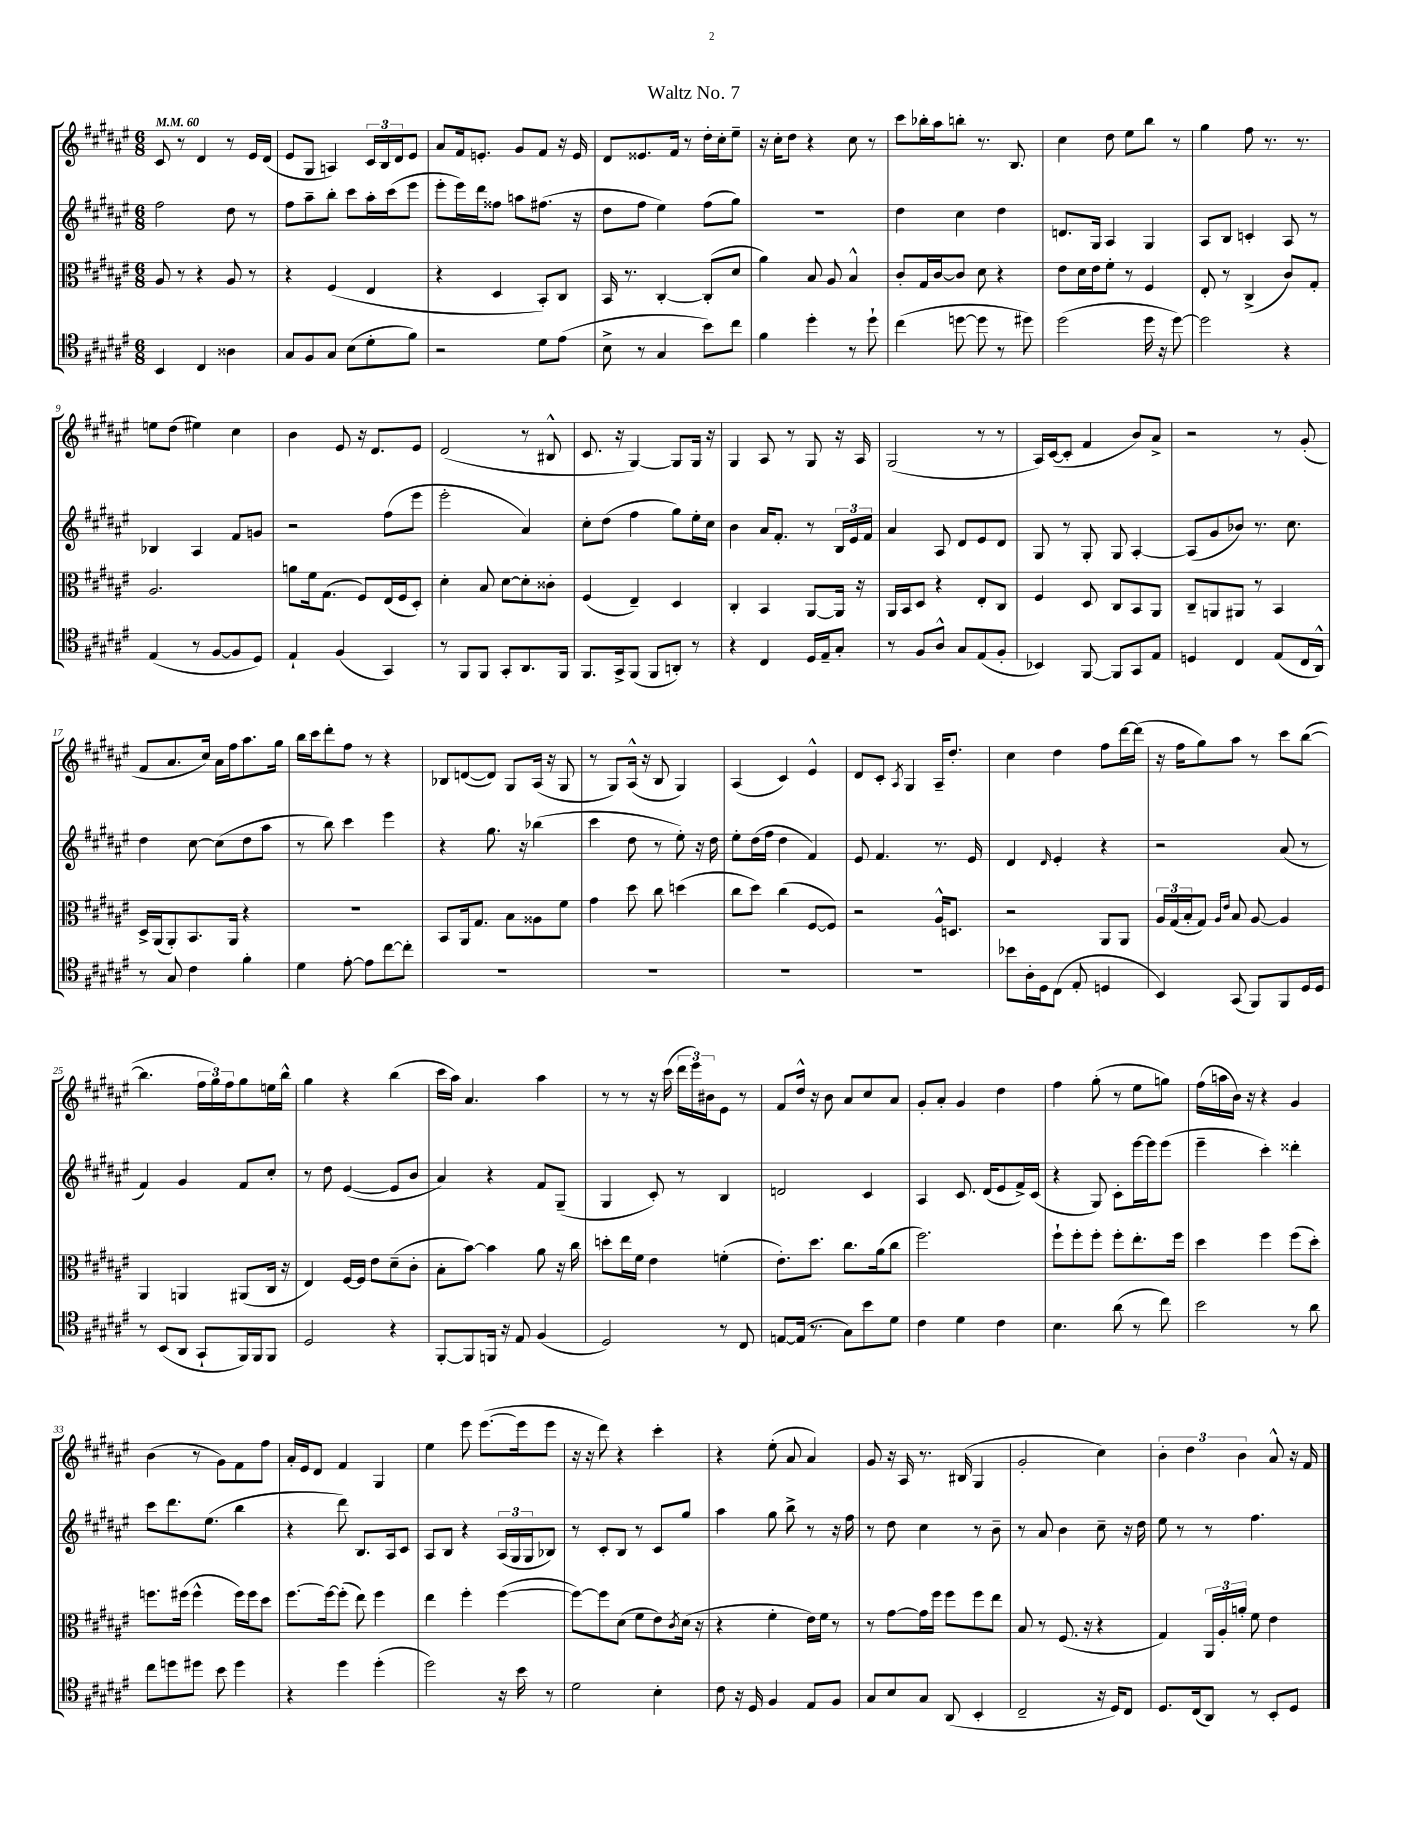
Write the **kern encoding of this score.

**kern	**kern	**kern	**kern
*part4	*part3	*part2	*part1
*staff4	*staff3	*staff2	*staff1
*clefC4	*clefC3	*clefG2	*clefG2
*k[f#c#g#d#a#e#]	*k[f#c#g#d#a#e#]	*k[f#c#g#d#a#e#]	*k[f#c#g#d#a#e#]
*M6/8	*M6/8	*M6/8	*M6/8
*MM60	*MM60	*MM60	*MM60
=1	=1	=1	=1
4BB/	8A#/	2ff#\	8c#/
.	8r	.	8r
4C#/	4r	.	4d#/
4A##X\	8A#/	8dd#\	8r
.	8r	8r	16e#/LL
.	.	.	(16d#/JJ
=2	=2	=2	=2
8G#/L	4r	8ff#\L	8e#/L
8F#/	.	8aa#~\	8G#/J
8G#/J	(4F#/	8bb'\J	4An/)
(8B\L	.	8ccc#\L	.
8d#'\	4E#/	16aa#'\L	24c#/LL
.	.	.	24B/
.	.	(16ccc#\J	.
.	.	.	24d#/J
8f#\J)	.	8eee#\J	8e#/J
=3	=3	=3	=3
2r	4r	8eee#'\L	8a#/L
.	.	16eee#\L)	16f#/k
.	.	16ddd#\J	8.en'/J
.	4D#/	8ff##X\J	.
.	.	8aan\L	8g#/L
8d#\L	8BB'/L)	(8.ff#X\J	8f#/J
(8e#\J	8C#/J	.	16r
.	.	16r	16e/
=4	=4	=4	=4
8B^\	16BB/	8dd#\L	8d#/L
.	8.r	.	.
8r	.	8ff#\J	8.e##X/
4G#/	[4C#'/	4ee#\)	.
.	.	.	16f#/Jk
.	.	.	8r
8b\L)	(8C#'/L]	(8ff#\L	16dd#'\LL
.	.	.	16cc#'\J
8cc#\J	8d#/J	8gg#\J)	8ee#~\J
=5	=5	=5	=5
4f#\	4a#\)	2.r	16r
.	.	.	16cc#'\KL
.	.	.	8dd#\J
4dd#'\	8B/	.	4r
.	8A#/	.	.
8r	4B^^/	.	8cc#\
8dd#`\	.	.	8r
=6	=6	=6	=6
(4cc#\	8c#'/L	4dd#\	8ccc#\L
.	16G#/L	.	16bb-X'\L
.	[16c#/J	.	16aa#\J
[8ddn\	8c#/J]	4cc#\	8bbn'\J
8dd\]	8d#\	.	8.r
8r	4r	4dd#\	.
.	.	.	8.B/
8dd#X\)	.	.	.
=7	=7	=7	=7
(2dd#\	8e#\L	8.dn/L	4cc#\
.	16d#\L	.	.
.	16e#\J	16G#/Jk	.
.	8f#'\J	4A#/	8dd#\
.	8r	.	8ee#\L
16dd#\	4F#/	4G#/	8bb\J
16r	.	.	.
[8dd#\)	.	.	8r
=8	=8	=8	=8
2dd#\]	8E#'/	8A#/L	4gg#\
.	8r	8B/J	.
.	(4C#^/	4cn'/	8ff#\
.	.	.	8.r
4r	8c#/L)	8A#/	.
.	.	.	8.r
.	8G#'/J	8r	.
!!LO:LB:g=z
=9	=9	=9	=9
(4E#/	2.A#/	4B-X/	8een\L
.	.	.	(8dd#\J
8r	.	4A#/	4ee#X\)
[8F#/L	.	.	.
8F#/]	.	8f#/L	4cc#\
8D#/J)	.	8gn/J	.
=10	=10	=10	=10
4E#`/	8an\L	2r	4b\
.	16f#\k	.	.
.	(8.G#\J	.	.
(4F#/	.	.	8e#/
.	8F#/L)	.	16r
.	.	.	8.d#/L
4GG#/)	(16E#/L	(8ff#\L	.
.	16F#/J	.	.
.	8D#'/J)	8eee#\J	8e#/J
=11	=11	=11	=11
8r	4d#'\	2eee#'\	(2d#/
8FF#/L	.	.	.
8FF#/J	8B/	.	.
8GG#'/L	[8d#\L	.	.
8.AA#/	8d#'\]	4a#/)	8r
.	8c##X'\J	.	8B#X^^/
16FF#/Jk	.	.	.
=12	=12	=12	=12
8.FF#/L	(4F#/	8cc#'\L	8.c#/
.	.	(8dd#\J	.
16GG#^/k	.	.	16r
(8FF#/J	4E#~/)	4ff#\	[4G#/)
8FF#/L	.	.	.
8AAn'/J)	4D#/	8gg#\L)	8G#/L]
8r	.	16ee#'\L	16G#/Jk
.	.	16cc#\JJ	16r
=13	=13	=13	=13
4r	4C#'/	4b\	4G#/
4C#/	4BB/	16a#/KL	8A#/
.	.	8.f#'/J	.
.	.	.	8r
16D#/LL	[8AA#/L	8r	8G#/
16E#~/J	.	.	.
8G#'/J	16AA#/Jk]	24B/LL	16r
.	.	24e#/	.
.	16r	.	16A#/
.	.	24f#/JJ	.
=14	=14	=14	=14
8r	16AA#/LL	4a#/	(2G#/
.	16BB/J	.	.
8F#/L	8D#/J	.	.
8A#^^/J	4r	8A#/	.
8G#/L	.	8d#/L	.
(8E#/	8E#'/L	8e#/	8r
8F#'/J	8C#/J	8d#/J	8r
=15	=15	=15	=15
4BB-X/)	4F#/	8G#/	16A#/LL)
.	.	.	([16c#/J
.	.	8r	8c#'/J]
[8FF#/	8D#/	8G#'/	4f#/
8FF#/L]	8C#/L	8G#/	.
8GG#/	8BB/	[4A#'/	8b/L)
8E#/J	8AA#/J	.	8a#^/J
=16	=16	=16	=16
4Dn/	8C#~/L	(8A#/L]	2r
.	8AAn/	8g#/	.
4C#/	8AA#X/J	8b-X/J)	.
.	8r	8.r	.
(8E#/L	4BB/	.	8r
.	.	8.cc#\	.
16C#/L	.	.	(8g#'/
16AA#^^/JJ)	.	.	.
!!LO:LB:g=z
=17	=17	=17	=17
8r	16D#^/LL	4dd#\	8f#/L
.	(16AA#/J	.	.
8G#/	8AA#'/)	.	8.a#/
4c#\	8.BB/	[8cc#\	.
.	.	.	16cc#/Jk)
.	.	(8cc#\L]	16a#\LL
.	16AA#/Jk	.	16ff#\J
4f#'\	4r	8dd#\	8.aa#\
.	.	8aa#\J	.
.	.	.	16gg#\Jk
=18	=18	=18	=18
4d#\	2.r	8r	16bb\LL
.	.	.	16ccc#\J
.	.	8bb\)	8ddd#'\
[8e#'\	.	4ccc#\	8ff#\J
8e#\L]	.	.	8r
[8cc#\	.	4eee#\	4r
8cc#'\J]	.	.	.
=19	=19	=19	=19
2.r	8BB/L	4r	8B-X/L
.	16AA#/k	.	([8dn/
.	8.G#/J	.	.
.	.	8.gg#\	8d/J])
.	8B\L	.	8G#/L
.	.	16r	.
.	8A##X\	(4bb-X\	(16A#/Jk
.	.	.	16r
.	8f#\J	.	8G#/
=20	=20	=20	=20
2.r	4g#\	4ccc#\	8r
.	.	.	8G#/L)
.	8dd#\	8dd#\	(16A#^^/Jk
.	.	.	16r
.	8cc#\	8r	8B/
.	(4ddn\	8ee#'\)	4G#/)
.	.	16r	.
.	.	16dd#\	.
=21	=21	=21	=21
2.r	8cc#\L	8ee#'\L	(4A#/
.	8dd#\J)	(16dd#\L	.
.	.	16ff#\JJ	.
.	(4cc#\	4dd#\	4c#/)
.	[8F#/L	4f#/)	4e#^^/
.	8F#/J])	.	.
=22	=22	=22	=22
2.r	2r	8e#/	8d#/L
.	.	4.f#/	8c#'/J
.	.	.	8qA#/
.	.	.	4G#/
.	16A#^^/KL	8.r	16A#~/KL
.	8.Dn/J	.	8.dd#'/J
.	.	16e#/	.
=23	=23	=23	=23
8b-X\L	2r	4d#/	4cc#\
16A#'\L	.	.	.
16D#\J	.	.	.
.	.	16qqd#/	.
(8C#\J	.	4e#'/	4dd#\
8E#'/	.	.	.
4Dn/	8AA#/L	4r	8ff#\L
.	8AA#/J	.	[16ddd#\L
.	.	.	(16ddd#\JJ]
=24	=24	=24	=24
4BB/)	24A#/LL	2r	16r
.	(24G#/	.	.
.	.	.	16ff#\KL
.	24B'/J	.	.
.	8G#/J)	.	8gg#\)
.	16qqA#/LL	.	.
.	16qqe#/JJ	.	.
(8GG#/	8B/	.	8aa#\J
8FF#/L)	[8A#/	.	8r
8FF#/	4A#/]	(8a#/	8ccc#\L
16D#/L	.	8r	([8bb\J
16D#/JJ	.	.	.
!!LO:LB:g=z
=25	=25	=25	=25
8r	4AA#/	4f#/)	4.bb\]
(8BB/L	.	.	.
8AA#/J	4AAn/	4g#/	.
8GG#`/L	.	.	24ff#\LL
.	.	.	24gg#\)
.	.	.	24ff#\J
16FF#/L)	(8AA#X/L	8f#/L	8gg#\
16FF#/J	.	.	.
8FF#/J	16C#/Jk	8cc#'/J	16een\L
.	16r	.	16bb^^\JJ
=26	=26	=26	=26
2D#/	4E#/)	8r	4gg#\
.	.	8dd#\	.
.	[16F#/LL	([4e#/	4r
.	16F#/JJ]	.	.
.	8e#\L	.	.
4r	(8d#~\	8e#/L]	(4bb\
.	8c#'\J	8b/J	.
=27	=27	=27	=27
[8FF#'/L	8B'\L	4a#/)	16ccc#\LL
.	.	.	16aa#\JJ)
8FF#/]	[8b\J)	.	4.a#/
16FFn/Jk	4b\]	4r	.
16r	.	.	.
8E#/	.	.	.
(4F#/	8a#\	8f#/L	4aa#\
.	16r	(8G#~/J	.
.	16cc#\	.	.
=28	=28	=28	=28
2D#/)	8ddn'\L	4G#/	8r
.	16ee#\L	.	8r
.	16f#\JJ	.	.
.	4e#\	8c#'/)	16r
.	.	.	(16ccc#\
.	.	8r	24ddd#\LL
.	.	.	24eee#\)
.	.	.	24b#X\J
8r	(4fn'\	4B/	8e#\J
8C#/	.	.	8r
=29	=29	=29	=29
[8En/L	8.e#'\L)	2dn/	8f#/L
(16E/Jk]	.	.	16dd#^^/Jk
8.r	8.dd#\J	.	16r
.	.	.	8b\
8G#\L)	8.cc#\L	.	8a#/L
8b\	.	4c#/	8cc#/
.	(16a#\k	.	.
8d#\J	8cc#\J	.	8a#/J
=30	=30	=30	=30
4c#\	2.ff#\)	4A#/	8g#'/L
.	.	.	8a#'/J
4d#\	.	8.c#/	4g#/
.	.	(16d#/KL	.
4c#\	.	8e#/	4dd#\
.	.	16f#^/L)	.
.	.	(16c#/JJ	.
=31	=31	=31	=31
4.B\	8ff#`\L	4r	4ff#\
.	8ff#'\	.	.
.	8ff#'\J	8G#/)	(8gg#'\
(8a#\	8ff#'\L	8c#'\L	8r
8r	8.ee#'\	[16eee#\L	8ee#\L
.	.	16eee#\J]	.
8cc#\)	.	(8eee#\J	8ggn\J)
.	16ff#\Jk	.	.
=32	=32	=32	=32
2b\	4dd#\	4eee#~\	(16ff#\LL
.	.	.	16aan\
.	.	.	16b\JJ)
.	.	.	16r
.	4ff#\	4ccc#'\)	4r
8r	(8ff#\L	4ddd##X'\	4g#/
8a#\	8dd#'\J)	.	.
!!LO:LB:g=z
=33	=33	=33	=33
8cc#\L	8.ffn\L	8ccc#\L	(4b\
8ddn\	.	8.ddd#\	.
.	(16ff#X\Jk	.	.
8dd#X\J	4ff#^^\	.	8r
.	.	(8.ee#\J	.
8b\	.	.	8g#\L)
4dd#\	16ff#\LL)	4bb\	8f#\
.	16ff#\J	.	.
.	8dd#\J	.	8ff#\J
=34	=34	=34	=34
4r	[8.ff#\L	4r	16a#'/LL
.	.	.	16e#/J
.	.	.	8d#/J
.	16ff#\k_	.	.
4dd#\	(8ff#'\J]	8ddd#\)	4f#/
.	8ee#\)	8.B/L	.
(4dd#'\	4ff#\	.	4G#/
.	.	16A#/k	.
.	.	8c#/J	.
=35	=35	=35	=35
2dd#\)	4ee#\	8A#/L	4ee#\
.	.	8B/J	.
.	4ff#'\	4r	8eee#\
.	.	.	([8.eee#\L
16r	([4ff#\	(24A#/LL	.
.	.	24G#/	.
16b\	.	.	16eee#\k]
.	.	24G#/J	.
8r	.	8B-X/J)	8eee#\J
=36	=36	=36	=36
2d#\	8ff#\L_)	8r	16r
.	.	.	16r
.	8ff#\]	8c#'/L	8ddd#\)
.	(8d#\J	8B/J	4r
.	8f#\L	8r	.
4B'\	8e#\)	8c#/L	4ccc#'\
.	8qc#/	.	.
.	(16d#\Jk	8gg#/J	.
.	16r	.	.
=37	=37	=37	=37
8c#\	4r	4aa#\	4r
16r	.	.	.
16D#/	.	.	.
4F#/	4f#'\	8gg#\	(8ee#'\
.	.	8bb^\	8a#/
8E#/L	16e#\LL)	8r	4a#/)
.	16f#\JJ	.	.
8F#/J	8r	16r	.
.	.	16ff#\	.
=38	=38	=38	=38
8G#/L	8r	8r	8g#/
8B/	[8g#\L	8dd#\	16r
.	.	.	16A#/
8G#/J	16g#\L]	4cc#\	8.r
.	16ff#\JJ	.	.
(8AA#/	8ff#\L	.	.
.	.	.	(16B#X/
4BB'/	8ff#\	8r	4G#/
.	8ee#\J	8b~\	.
=39	=39	=39	=39
2C#~/	8B/	8r	2g#'/
.	8r	8a#/	.
.	(8.F#/	4b\	.
.	16r	.	.
16r	4r	8cc#~\	4cc#\)
16D#/KL)	.	.	.
8C#/J	.	16r	.
.	.	16dd#\	.
=40	=40	=40	=40
8.D#/L	4G#/)	8ee#\	6b'\
.	.	8r	.
.	.	.	6dd#\
(16C#/k	.	.	.
8AA#/J)	24AA#/LL	8r	.
.	24A#'/	.	.
.	24an'/JJ	.	6b\
8r	8f#\	4.ff#\	.
8BB'/L	4e#\	.	8a#^^/
8D#/J	.	.	16r
.	.	.	16f#/
==	==	==	==
*-	*-	*-	*-
